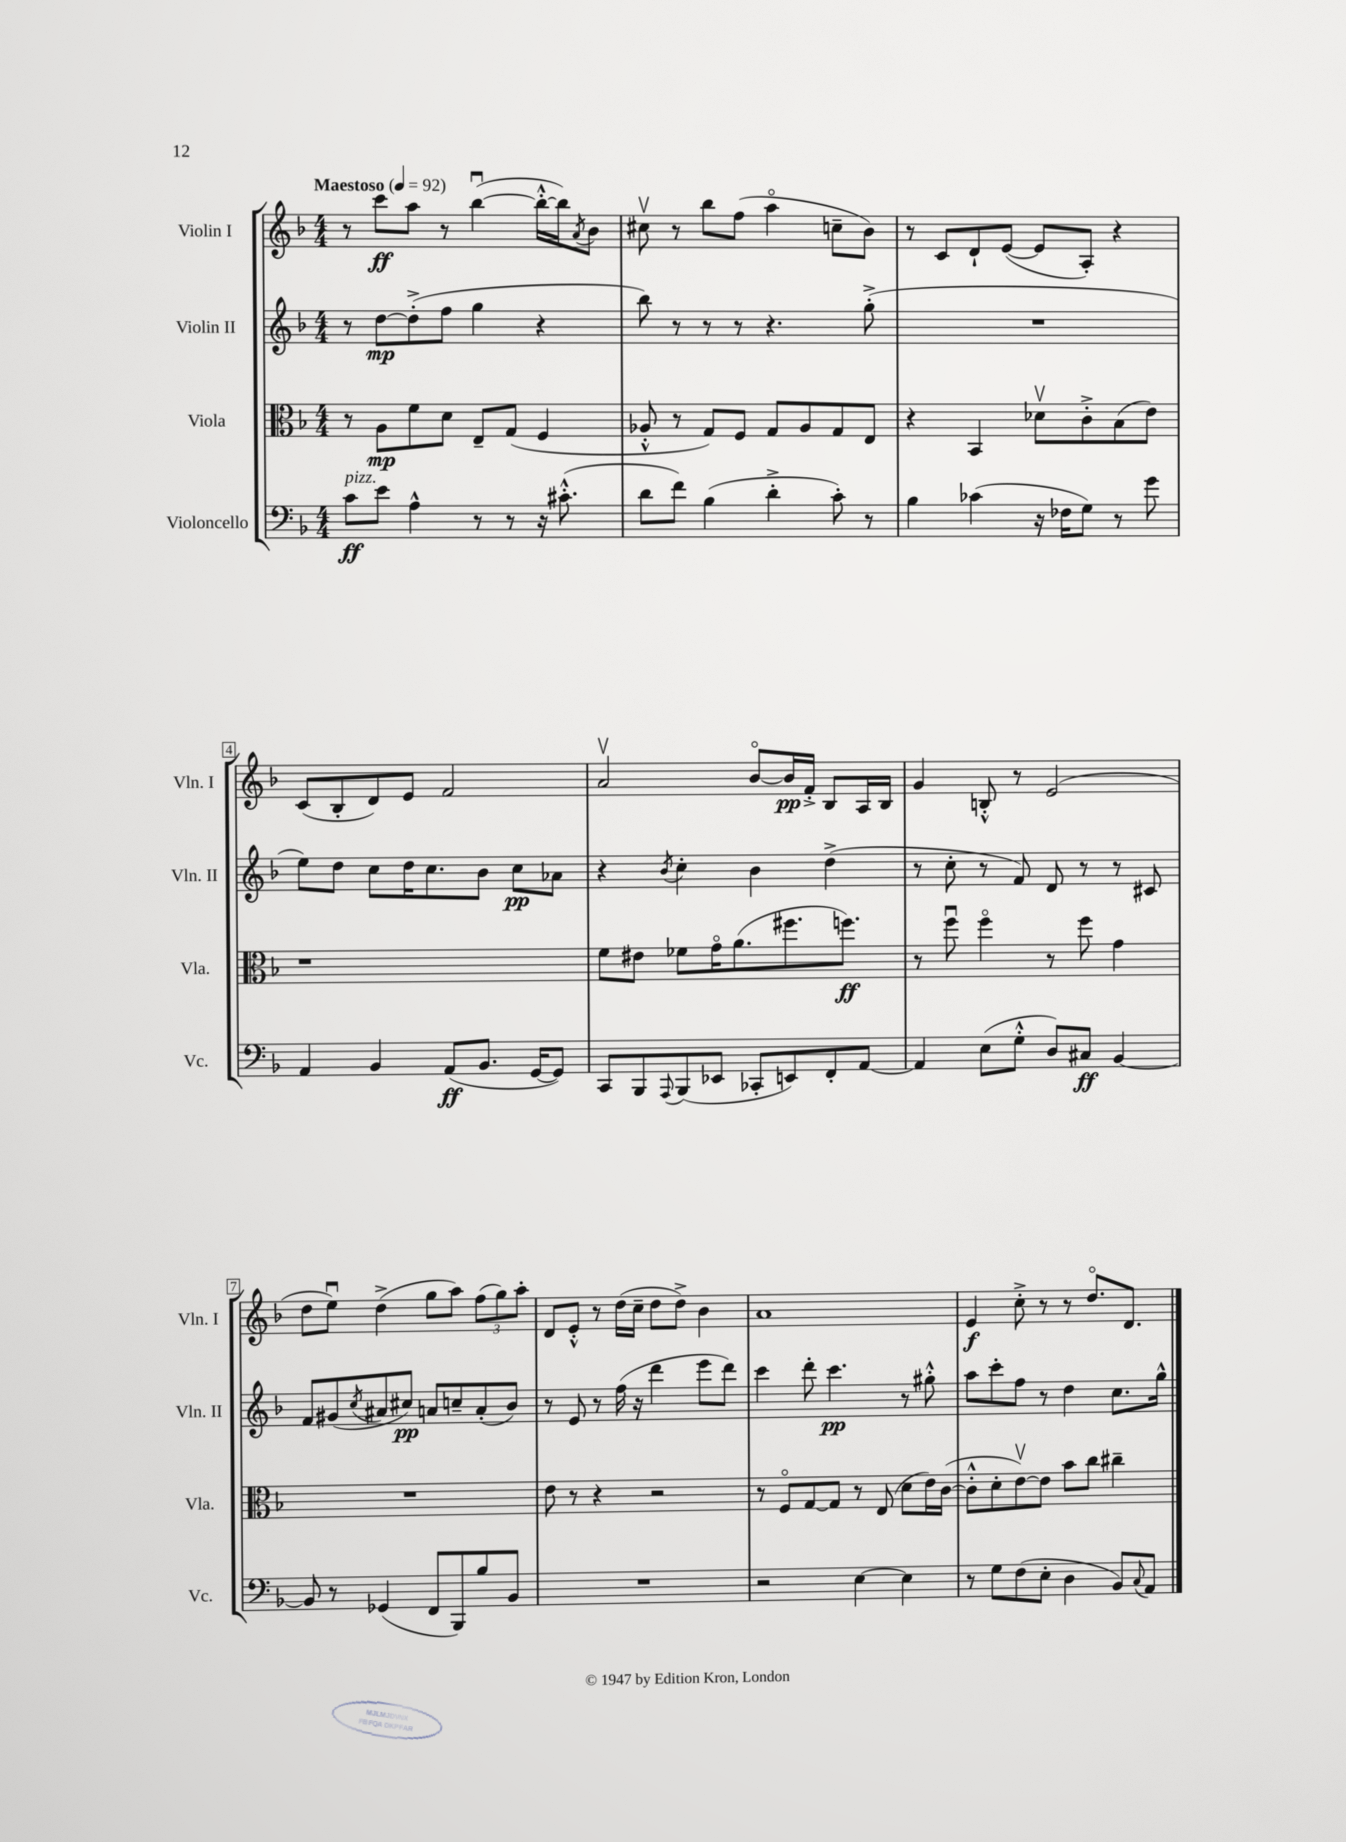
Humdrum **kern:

**kern	**dynam	**kern	**dynam	**kern	**dynam	**kern	**dynam
*part4	*part4	*part3	*part3	*part2	*part2	*part1	*part1
*staff4	*staff4	*staff3	*staff3	*staff2	*staff2	*staff1	*staff1
*I"Violoncello	*	*I"Viola	*	*I"Violin II	*	*I"Violin I	*
*I'Vc.	*	*I'Vla.	*	*I'Vln. II	*	*I'Vln. I	*
*clefF4	*	*clefC3	*	*clefG2	*	*clefG2	*
*k[b-]	*	*k[b-]	*	*k[b-]	*	*k[b-]	*
*M4/4	*	*M4/4	*	*M4/4	*	*M4/4	*
*MM92	*	*MM92	*	*MM92	*	*MM92	*
=1	=1	=1	=1	=1	=1	=1	=1
!	!	!	!	!	!	!LO:TX:a:B:t=Maestoso	!
!LO:TX:a:i:t=pizz.	!	!	!	!	!	!	!
8c\L	ff	8r	.	8r	.	8r	.
8e\J	.	8A\L	mp	[8dd\L	mp	8ccc\L	ff
4A^^\	.	8f\	.	(8dd'^\]	.	8aa\J	.
.	.	8d\J	.	8ff\J	.	8r	.
8r	.	8E~/L	.	4gg\	.	([4bb-u\	.
8r	.	(8G/J	.	.	.	.	.
16r	.	4F/	.	4r	.	16bb-'^^\LL_	.
(8.c#X'^^\	.	.	.	.	.	16bb-\J])	.
.	.	.	.	.	.	8qa/	.
.	.	.	.	.	.	8b-\J	.
=2	=2	=2	=2	=2	=2	=2	=2
8d\L	.	8A-X'^^/	.	8bb-\)	.	8cc#Xv\	.
8f\J)	.	8r	.	8r	.	8r	.
(4B-\	.	8G/L)	.	8r	.	8bb-\L	.
.	.	8F/J	.	8r	.	(8ff\J	.
4d'^\	.	8G/L	.	4.r	.	4aa\	.
.	.	8A-/	.	.	.	.	.
8c'\)	.	8G/	.	.	.	8ccn~\L	.
8r	.	8E/J	.	(8gg'^\	.	8b-\J)	.
=3	=3	=3	=3	=3	=3	=3	=3
4B-\	.	4r	.	1r	.	8r	.
.	.	.	.	.	.	8c/L	.
(4c-X\	.	4BB-/	.	.	.	8d`/	.
.	.	.	.	.	.	([8e/J	.
16r	.	8d-Xv\L	.	.	.	8e/L]	.
16F-X\KL	.	.	.	.	.	.	.
8G\J)	.	8c'^\	.	.	.	8A'/J)	.
8r	.	(8B-\	.	.	.	4r	.
8g\	.	8e\J)	.	.	.	.	.
!!LO:LB:g=z
=4	=4	=4	=4	=4	=4	=4	=4
4AA/	.	1r	.	8ee\L)	.	(8c/L	.
.	.	.	.	8dd\J	.	8B-'/	.
4BB-/	.	.	.	8cc\L	.	8d/)	.
.	.	.	.	16dd\K	.	8e/J	.
.	.	.	.	8.cc\	.	.	.
(8AA/L	ff	.	.	.	.	2f/	.
8.BB-/J	.	.	.	8b-\J	.	.	.
.	.	.	.	8cc\L	pp	.	.
[16GG/KL	.	.	.	.	.	.	.
8GG/J])	.	.	.	8a-X\J	.	.	.
=5	=5	=5	=5	=5	=5	=5	=5
8CC/L	.	8f\L	.	4r	.	2av/	.
8BBB-/	.	8e#X\J	.	.	.	.	.
8qqAAA/	.	.	.	8qb-/	.	.	.
(8BBB-/	.	8f-X\L	.	4cc'\	.	.	.
8EE-X/J	.	16g\K	.	.	.	.	.
.	.	(8.a\	.	.	.	.	.
8CC-X'/L	.	.	.	4b-\	.	[8b-/L	.
8EEn/)	.	8.ff#X\	.	.	.	16b-/L]	pp
.	.	.	.	.	.	16f'^/JJ	.
8FF'/	.	.	.	(4dd^\	.	8B-/L	.
.	.	8.ffn\J)	ff	.	.	.	.
[8AA/J	.	.	.	.	.	16A/L	.
.	.	.	.	.	.	16B-/JJ	.
=6	=6	=6	=6	=6	=6	=6	=6
4AA/]	.	8r	.	8r	.	4g/	.
.	.	8ffu\	.	8cc'\	.	.	.
(8E\L	.	4ff\	.	8r	.	8Bn'^^/	.
8G'^^\J	.	.	.	8f/)	.	8r	.
8D/L)	.	8r	.	8d/	.	(2e/	.
8C#X/J	ff	8ff\	.	8r	.	.	.
[4BB-/	.	4g\	.	8r	.	.	.
.	.	.	.	8c#X/	.	.	.
!!LO:LB:g=z
=7	=7	=7	=7	=7	=7	=7	=7
8BB-/]	.	1r	.	8f/L	.	8dd\L	.
8r	.	.	.	(8g#X/	.	8eeu\J)	.
.	.	.	.	8qcc/	.	.	.
(4GG-X/	.	.	.	8a#X/	.	(4dd^\	.
.	.	.	.	8cc#X/J)	pp	.	.
8FF/L	.	.	.	8an/L	.	8gg\L	.
8BBB-/)	.	.	.	8ccn~/	.	8aa\J)	.
8B-/	.	.	.	(8a'/	.	(12ff\L	.
.	.	.	.	.	.	12gg\)	.
8BB-/J	.	.	.	8b-/J)	.	.	.
.	.	.	.	.	.	12aa'\J	.
=8	=8	=8	=8	=8	=8	=8	=8
1r	.	8e\	.	8r	.	8d/L	.
.	.	8r	.	8e/	.	8e'^^/J	.
.	.	4r	.	8r	.	8r	.
.	.	.	.	(16ff\	.	(16dd\LL	.
.	.	.	.	16r	.	16cc~\JJ	.
.	.	2r	.	4ddd\	.	8dd\L	.
.	.	.	.	.	.	8dd^\J)	.
.	.	.	.	8eee\L	.	4b-\	.
.	.	.	.	8ddd\J)	.	.	.
=9	=9	=9	=9	=9	=9	=9	=9
2r	.	8r	.	4ccc\	.	1a	.
.	.	8F/L	.	.	.	.	.
.	.	[8G/	.	8ddd'\	.	.	.
.	.	8G/J]	.	4.ccc\	pp	.	.
[4E\	.	8r	.	.	.	.	.
.	.	(8E/	.	.	.	.	.
4E\]	.	8d\L	.	8r	.	.	.
.	.	16e\L)	.	8gg#X'^^\	.	.	.
.	.	([16c\JJ	.	.	.	.	.
=10	=10	=10	=10	=10	=10	=10	=10
8r	.	8c'^^\L]	.	8aa\L	.	4e/	f
8G\L	.	8d'\	.	8ccc'\	.	.	.
(8F\	.	[8ev\)	.	8ff\J	.	8cc'^\	.
8E'\J	.	8e\J]	.	8r	.	8r	.
4D\	.	8b-\L	.	4dd\	.	8r	.
.	.	8cc\J	.	.	.	8.dd/L	.
8BB-/L)	.	4cc#X~\	.	8.cc\L	.	.	.
.	.	.	.	.	.	8.d/J	.
8qqC/	.	.	.	.	.	.	.
8AA/J	.	.	.	.	.	.	.
.	.	.	.	16gg^^\Jk	.	.	.
==	==	==	==	==	==	==	==
*-	*-	*-	*-	*-	*-	*-	*-
